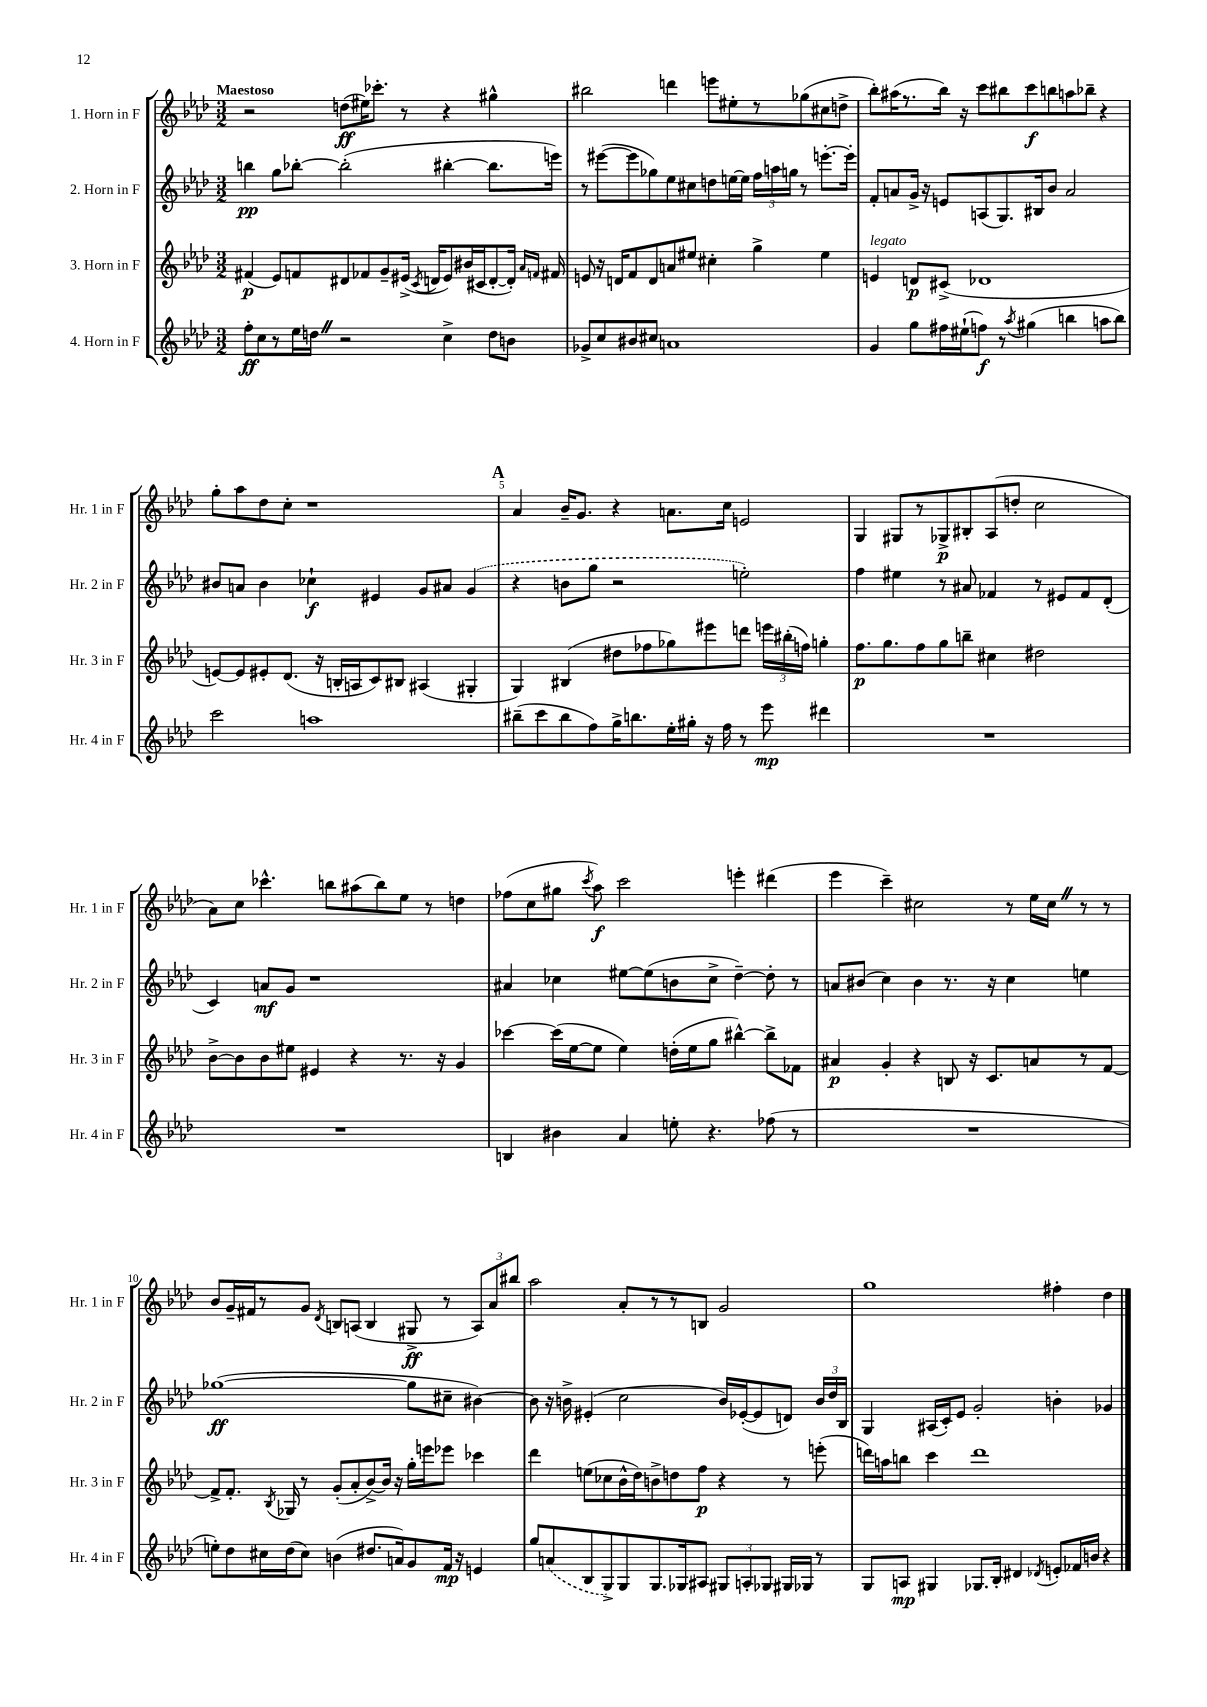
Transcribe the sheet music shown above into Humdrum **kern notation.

**kern	**dynam	**kern	**dynam	**kern	**dynam	**kern	**dynam
*part4	*part4	*part3	*part3	*part2	*part2	*part1	*part1
*staff4	*staff4	*staff3	*staff3	*staff2	*staff2	*staff1	*staff1
*I"4. Horn in F	*	*I"3. Horn in F	*	*I"2. Horn in F	*	*I"1. Horn in F	*
*I'Hr. 4 in F	*	*I'Hr. 3 in F	*	*I'Hr. 2 in F	*	*I'Hr. 1 in F	*
*clefG2	*	*clefG2	*	*clefG2	*	*clefG2	*
*k[b-e-a-d-]	*	*k[b-e-a-d-]	*	*k[b-e-a-d-]	*	*k[b-e-a-d-]	*
*M3/2	*	*M3/2	*	*M3/2	*	*M3/2	*
=1	=1	=1	=1	=1	=1	=1	=1
!	!	!	!	!	!	!LO:TX:a:B:t=Maestoso	!
8ff'\L	ff	(4f#X/	p	4bbn\	pp	2r	.
8cc\	.	.	.	.	.	.	.
8r	.	8e-/L)	.	8gg\L	.	.	.
16ee-\L	.	8fn/	.	[8bb-X'\J	.	.	.
16ddnZ\JJ	.	.	.	.	.	.	.
2r	.	8d#X/	.	(2bb-'\]	.	(8ddn\L	ff
.	.	8f-X/	.	.	.	16ee#X\K)	.
.	.	.	.	.	.	8.ccc-X'\J	.
.	.	8g~/	.	.	.	.	.
.	.	(16e#X^/Jk	.	.	.	8r	.
.	.	8qc/	.	.	.	.	.
.	.	16dn/KL	.	.	.	.	.
4cc^\	.	8e#/)	.	[4bb#X'\	.	4r	.
.	.	(16b#X/L	.	.	.	.	.
.	.	16c#X/J	.	.	.	.	.
8dd\L	.	[8d'/	.	8.bb#\L]	.	4gg#X^^\	.
8bn\J	.	16d'/Jk])	.	.	.	.	.
.	.	16qqa-/LL	.	.	.	.	.
.	.	16qqfn/JJ	.	.	.	.	.
.	.	16f#X/	.	16eeen\Jk)	.	.	.
=2	=2	=2	=2	=2	=2	=2	=2
8g-X^/L	.	8en/	.	8r	.	2bb#X\	.
8cc/	.	16r	.	([8eee#X\L	.	.	.
.	.	16dn/KL	.	.	.	.	.
8b#X/	.	8f/	.	8eee#\]	.	.	.
8cc#X/J	.	8d/	.	8gg-X\)	.	.	.
1an	.	8an/	.	8ee-\	.	4dddn\	.
.	.	8ee#X/J	.	8cc#X\	.	.	.
.	.	4cc#X'\	.	8ddn\	.	8eeen\L	.
.	.	.	.	[16een\L	.	8ee#X'\	.
.	.	.	.	16ee\JJ]	.	.	.
.	.	4gg^\	.	24ff\LL	.	8r	.
.	.	.	.	24aan\	.	.	.
.	.	.	.	24ggn\JJ	.	.	.
.	.	.	.	8r	.	(8gg-X\	.
.	.	4ee#\	.	[8.eeen'\L	.	8cc#X\	.
.	.	.	.	.	.	8ddn^\J	.
.	.	.	.	16eee'\Jk]	.	.	.
=3	=3	=3	=3	=3	=3	=3	=3
!	!	!LO:TX:a:i:t=legato	!	!	!	!	!
4g/	.	4en/	.	8f'/L	.	8bb-'\L)	.
.	.	.	.	8an/	.	(16aa#X\K	.
.	.	.	.	.	.	8.r	.
8gg\L	.	8dn/L	p	16g^/Jk	.	.	.
.	.	.	.	16r	.	.	.
16ff#X\L	.	(8c#X^/J	.	8en/L	.	16bb-\Jk)	.
(16ee#X`\J	.	.	.	.	.	16r	.
8ffn\J)	f	1d-X	.	(8An/	.	8ccc\L	.
8r	.	.	.	8.G/)	.	8bb#X\	.
8qaa-/	.	.	.	.	.	.	.
(4gg#X\	.	.	.	.	.	8ccc\	f
.	.	.	.	16B#X/k	.	.	.
.	.	.	.	8b-/J	.	8bbn\	.
4bbn\	.	.	.	2a/	.	8aan\	.
.	.	.	.	.	.	8bb-X~\J	.
8aan\L	.	.	.	.	.	4r	.
8bb\J)	.	.	.	.	.	.	.
!!LO:LB:g=z
=4	=4	=4	=4	=4	=4	=4	=4
2ccc\	.	[8en/L)	.	8b#X/L	.	8gg'\L	.
.	.	8e/]	.	8an/J	.	8aa-\	.
.	.	8e#X'/	.	4b#\	.	8dd-\	.
.	.	(8.d-/J	.	.	.	8cc'\J	.
1aan	.	.	.	4cc-X`\	f	1r	.
.	.	16r	.	.	.	.	.
.	.	16Bn'/LL	.	.	.	.	.
.	.	16An/J	.	.	.	.	.
.	.	8c/)	.	4e#X/	.	.	.
.	.	8B#X/J	.	.	.	.	.
.	.	(4A#X/	.	8g/L	.	.	.
.	.	.	.	8a#X/J	.	.	.
.	.	4G#X'/	.	(4g/	.	.	.
!!LO:REH:place=s1:t=A
=5	=5	=5	=5	=5	=5	=5	=5
(8bb#X~\L	.	4G/)	.	4r	.	4a-/	.
8ccc\	.	.	.	.	.	.	.
8bb#\	.	(4B#X/	.	8bn\L	.	16b-~/KL	.
.	.	.	.	.	.	8.g/J	.
8ff\)	.	.	.	8gg\J	.	.	.
16gg^\K	.	8dd#X\L	.	2r	.	4r	.
8.bbn\	.	.	.	.	.	.	.
.	.	8ff-X\	.	.	.	.	.
16ee-'\L	.	8gg-X\)	.	.	.	8.an\L	.
16gg#X'\JJ	.	.	.	.	.	.	.
16r	.	8eee#X\	.	.	.	.	.
16ff\	.	.	.	.	.	16cc\Jk	.
8r	.	8dddn\J	.	2een'\)	.	2en/	.
8eee-\	mp	24eeen\LL	.	.	.	.	.
.	.	(24bb#X'\	.	.	.	.	.
.	.	24ffn\JJ)	.	.	.	.	.
4ddd#X\	.	4ggn'\	.	.	.	.	.
=6	=6	=6	=6	=6	=6	=6	=6
1.r	.	8.ff\L	p	4ff\	.	4G/	.
.	.	8.gg\	.	.	.	.	.
.	.	.	.	4ee#X\	.	8G#X/L	.
.	.	8ff\	.	.	.	8r	.
.	.	8gg\	.	8r	.	8G-X^/	p
.	.	8bbn~\J	.	8a#X/	.	8B#X'/	.
.	.	4cc#X\	.	4f-X/	.	(8A-/	.
.	.	.	.	.	.	8ddn'/J	.
.	.	2dd#X\	.	8r	.	2cc\	.
.	.	.	.	8e#X/L	.	.	.
.	.	.	.	8f-/	.	.	.
.	.	.	.	(8d-'/J	.	.	.
!!LO:LB:g=z
=7	=7	=7	=7	=7	=7	=7	=7
1.r	.	[8b-^\L	.	4c/)	.	8a-\L)	.
.	.	8b-\]	.	.	.	8cc\J	.
.	.	8b-\	.	8an/L	mf	4.ccc-X^^\	.
.	.	8ee#X\J	.	8g/J	.	.	.
.	.	4e#X/	.	1r	.	.	.
.	.	.	.	.	.	8bbn\L	.
.	.	4r	.	.	.	(8aa#X\	.
.	.	.	.	.	.	8bb\)	.
.	.	8.r	.	.	.	8ee-\J	.
.	.	.	.	.	.	8r	.
.	.	16r	.	.	.	.	.
.	.	4g/	.	.	.	4ddn\	.
=8	=8	=8	=8	=8	=8	=8	=8
4Bn/	.	[4ccc-X\	.	4a#X/	.	(8ff-X\L	.
.	.	.	.	.	.	8cc\	.
4b#X\	.	(16ccc-\LL]	.	4cc-X\	.	8gg#X\J	.
.	.	[16ee-\J	.	.	.	.	.
.	.	.	.	.	.	8qccc/	.
.	.	8ee-\J]	.	.	.	8aa-\)	f
4a-/	.	4ee-\)	.	[8ee#X\L	.	2ccc\	.
.	.	.	.	(8ee#\]	.	.	.
8een'\	.	(16ddn'\LL	.	8bn\	.	.	.
.	.	16ee-\J	.	.	.	.	.
4.r	.	8gg\J	.	8cc-^\J	.	.	.
.	.	[4bb#X^^\)	.	[4dd-~\)	.	4eeen'\	.
(8ff-X\	.	8bb#^\L]	.	8dd-'\]	.	(4ddd#X\	.
8r	.	8f-X\J	.	8r	.	.	.
=9	=9	=9	=9	=9	=9	=9	=9
1.r	.	4a#X/	p	8an/L	.	4eee-\	.
.	.	.	.	(8b#X/J	.	.	.
.	.	4g'/	.	4cc\)	.	4ccc~\)	.
.	.	4r	.	4b#\	.	2cc#X\	.
.	.	8Bn/	.	8.r	.	.	.
.	.	16r	.	.	.	.	.
.	.	8.c/L	.	16r	.	.	.
.	.	.	.	4cc\	.	8r	.
.	.	8an/	.	.	.	16ee-\LL	.
.	.	.	.	.	.	16cc#Z\JJ	.
.	.	8r	.	4een\	.	8r	.
.	.	[8f/J	.	.	.	8r	.
!!LO:LB:g=z
=10	=10	=10	=10	=10	=10	=10	=10
8een'\L)	.	8f^/L]	.	([1gg-X	ff	8b-/L	.
8dd-\	.	8.f'/J	.	.	.	16g~/L	.
.	.	.	.	.	.	16f#X/J	.
16cc#X\L	.	.	.	.	.	8r	.
.	.	8qB-/	.	.	.	.	.
(16dd-\J	.	16G-X/	.	.	.	.	.
8cc#\J)	.	8r	.	.	.	8g/J	.
.	.	.	.	.	.	8qd-/	.
(4bn\	.	(8g'/L	.	.	.	8Bn/L	.
.	.	8a-'/	.	.	.	(8An/J	.
8.dd#X/L	.	[8b-^/)	.	.	.	4B/	.
.	.	16b-/Jk]	.	.	.	.	.
16an/k)	.	16r	.	.	.	.	.
8g/	.	16gg'\LL	.	8gg-\L]	.	8G#X^/	ff
.	.	16eeen\J	.	.	.	.	.
16f/Jk	mp	8eee-X\J	.	8cc#X~\J	.	8r	.
16r	.	.	.	.	.	.	.
4en/	.	4ccc-X\	.	[4b#X\)	.	12A/L)	.
.	.	.	.	.	.	12a-/	.
.	.	.	.	.	.	12bb#X/J	.
=11	=11	=11	=11	=11	=11	=11	=11
8gg/L	.	4ddd-\	.	8b#\]	.	2aa-\	.
(8an/	.	.	.	16r	.	.	.
.	.	.	.	16bn^\	.	.	.
8B-/	.	(8een\L	.	(4e#X'/	.	.	.
8G^/)	.	8cc-X\	.	.	.	.	.
8G/	.	16b-^^\L	.	2cc\	.	8a-'/L	.
.	.	16dd-\J)	.	.	.	.	.
8.G/	.	8bn^\	.	.	.	8r	.
.	.	8ddn\	.	.	.	8r	.
16G-X/k	.	.	.	.	.	.	.
8A#X/J	.	8ff\J	p	.	.	8Bn/J	.
12G#X/L	.	4r	.	16b/LL)	.	2g/	.
.	.	.	.	([16e-X'/J	.	.	.
12An'/	.	.	.	.	.	.	.
.	.	.	.	8e-/]	.	.	.
12G-X/J	.	.	.	.	.	.	.
16G#X/LL	.	8r	.	8dn/J)	.	.	.
16G-X/JJ	.	.	.	.	.	.	.
8r	.	(8eeen'\	.	24b/LL	.	.	.
.	.	.	.	24dd-/	.	.	.
.	.	.	.	24B-/JJ	.	.	.
=12	=12	=12	=12	=12	=12	=12	=12
8G/L	.	16dddn\LL)	.	4G/	.	1gg	.
.	.	16aan\J	.	.	.	.	.
8An/J	mp	8bbn\J	.	.	.	.	.
4G#X/	.	4ccc\	.	(16A#X/LL	.	.	.
.	.	.	.	16c'/J)	.	.	.
.	.	.	.	8e-/J	.	.	.
8.G-X/L	.	1ddd	.	2g'/	.	.	.
16B-'/Jk	.	.	.	.	.	.	.
4d#X/	.	.	.	.	.	.	.
8qd-X/	.	.	.	.	.	.	.
8en'/L	.	.	.	4bn'\	.	4ff#X'\	.
16f-X/L	.	.	.	.	.	.	.
16bn/JJ	.	.	.	.	.	.	.
4r	.	.	.	4g-X/	.	4dd-\	.
==	==	==	==	==	==	==	==
*-	*-	*-	*-	*-	*-	*-	*-
